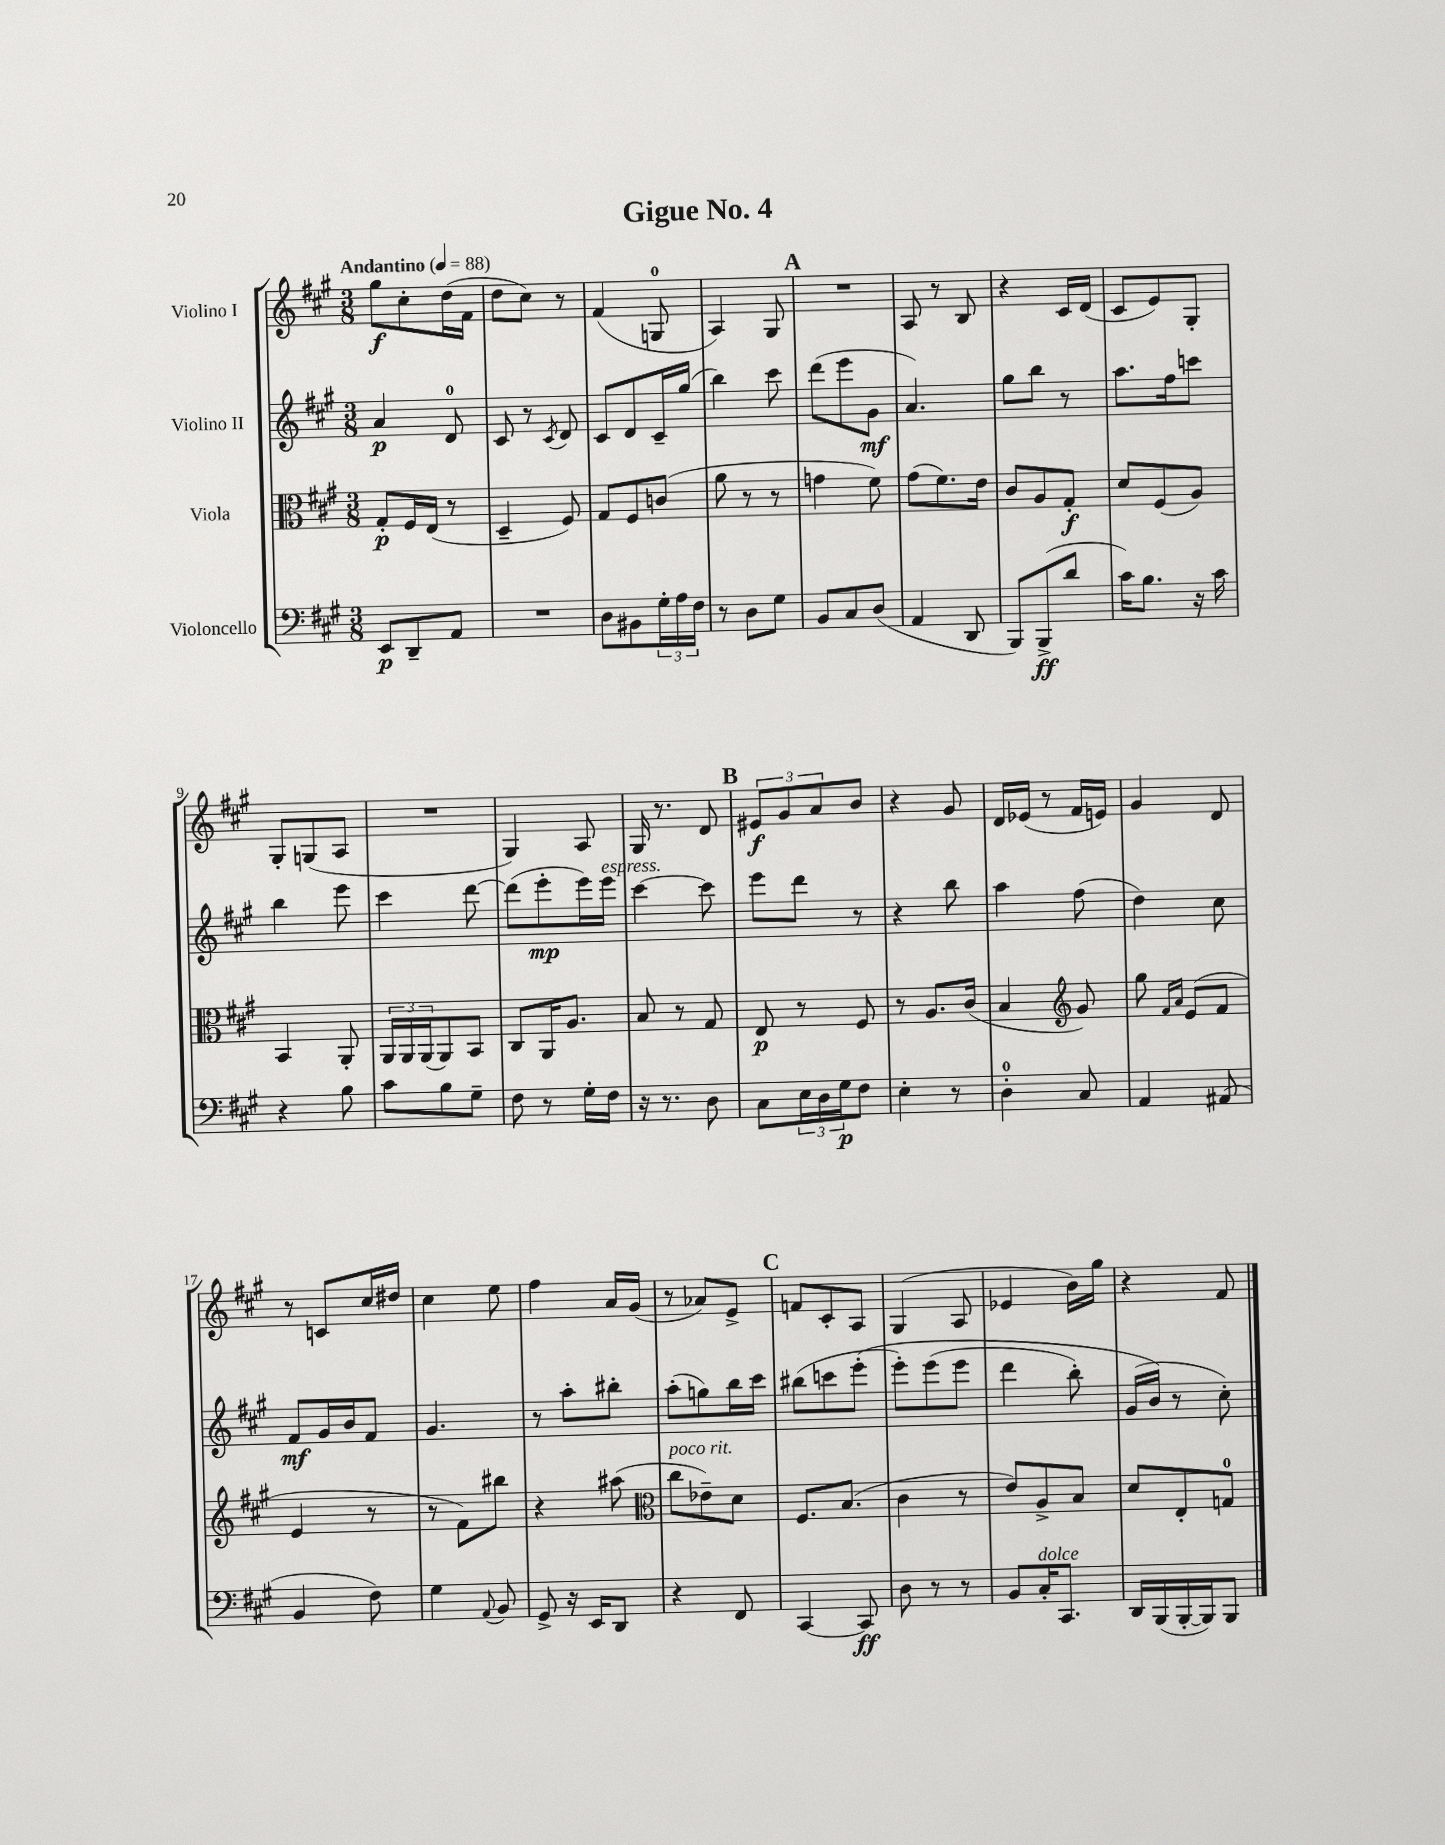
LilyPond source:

\header { title = "Gigue No. 4" }
<<
\new StaffGroup <<
\new Staff = "s0" \with { instrumentName = "Violino I" } {
    \clef treble \key a \major \numericTimeSignature \time 3/8 \tempo "Andantino" 4 = 88
    gis''8\f cis''8-. d''16( fis'16 |
    d''8 cis''8) r8 |
    fis'4( g8-0 |
    a4) gis8 |
    \mark \markup { \bold "A" } R4. |
    a8 r8 b8 |
    r4 cis'16 d'16( |
    cis'8 e'8) gis8-. |
    gis8-. g8( a8 |
    R4. |
    gis4) a8 |
    gis16 r8. d'8 |
    \mark \markup { \bold "B" } \tuplet 3/2 { eis'8\f gis'8 a'8 } b'8 |
    r4 gis'8 |
    d'16 ees'16( r8 fis'16 e'16) |
    gis'4 d'8 |
    r8 c'8 cis''16 dis''16 |
    cis''4 e''8 |
    fis''4 a'16 gis'16( |
    r8 aes'8) e'8-> |
    \mark \markup { \bold "C" } f'8 cis'8-. a8 |
    gis4( a8 |
    ees'4 b'16) gis''16 |
    r4 fis'8 \bar "|." |
}
\new Staff = "s1" \with { instrumentName = "Violino II" } {
    \clef treble \key a \major \numericTimeSignature \time 3/8
    a'4\p d'8-0 |
    cis'8 r8 \acciaccatura { cis'8 } d'8 |
    cis'8 d'8 cis'16-- gis''16( |
    b''4) cis'''8 |
    \mark \markup { \bold "A" } d'''8( e'''8 gis'8\mf |
    a'4.) |
    gis''8 b''8 r8 |
    a''8. fis''16 c'''8 |
    b''4 e'''8 |
    cis'''4 d'''8~ |
    d'''8( e'''8-.\mp e'''16) e'''16^\markup { \italic "espress." } |
    cis'''4~ cis'''8 |
    \mark \markup { \bold "B" } e'''8 d'''8 r8 |
    r4 b''8 |
    a''4 fis''8( |
    d''4) cis''8 |
    fis'8\mf gis'16 b'16 fis'8 |
    gis'4. |
    r8 a''8-. bis''8-. |
    a''8-.( g''8) b''16 cis'''16 |
    \mark \markup { \bold "C" } bis''8( c'''8 e'''8-.\( |
    e'''8-.) e'''8( e'''8 |
    d'''4 b''8-.) |
    gis'16( b'16\) r8 cis''8-.) \bar "|." |
}
\new Staff = "s2" \with { instrumentName = "Viola" } {
    \clef alto \key a \major \numericTimeSignature \time 3/8
    gis8-.\p fis16 e16( r8 |
    d4-- fis8) |
    gis8 fis8 c'8( |
    a'8 r8 r8 |
    \mark \markup { \bold "A" } g'4 fis'8) |
    gis'8( fis'8.) e'16 |
    cis'8 a8 gis8-.\f |
    d'8 fis8( a8) |
    b,4 a,8-. |
    \tuplet 3/2 { a,16 a,16 a,16( } a,8) b,8 |
    cis8 a,16 a8. |
    b8 r8 gis8 |
    \mark \markup { \bold "B" } e8\p r8 fis8 |
    r8 a8. cis'16( |
    b4 \clef treble gis'8) |
    gis''8 \grace { fis'16 a'16 } e'8( fis'8 |
    e'4 r8 |
    r8 fis'8) bis''8 |
    r4 ais''8( |
    \clef alto cis''8^\markup { \italic "poco rit." } ees'8--) d'8 |
    \mark \markup { \bold "C" } fis8. b8.( |
    cis'4 r8 |
    e'8) a8-> b8 |
    d'8 e8-. g8-0 \bar "|." |
}
\new Staff = "s3" \with { instrumentName = "Violoncello" } {
    \clef bass \key a \major \numericTimeSignature \time 3/8
    e,8\p d,8-- a,8 |
    R4. |
    d8 bis,8 \tuplet 3/2 { gis16-. a16 fis16 } |
    r8 d8 gis8 |
    \mark \markup { \bold "A" } b,8 cis8 d8( |
    a,4 d,8 |
    b,,8) b,,8->\ff( d'8 |
    cis'16) b8. r16 cis'16 |
    r4 b8 |
    cis'8 b8 gis8-- |
    fis8 r8 gis16-. fis16 |
    r16 r8. d8 |
    \mark \markup { \bold "B" } cis8 \tuplet 3/2 { e16 d16 gis16\p } fis8 |
    e4-. r8 |
    d4-0-. cis8 |
    a,4 ais,8( |
    b,4 fis8) |
    gis4 \appoggiatura { a,8 } b,8 |
    gis,8-> r16 e,16 d,8 |
    r4 fis,8 |
    \mark \markup { \bold "C" } cis,4~ cis,8\ff |
    d8 r8 r8 |
    b,8 cis16-.^\markup { \italic "dolce" } cis,8. |
    d,16 b,,16( b,,16~-. b,,16) b,,8 \bar "|." |
}
>>
>>
